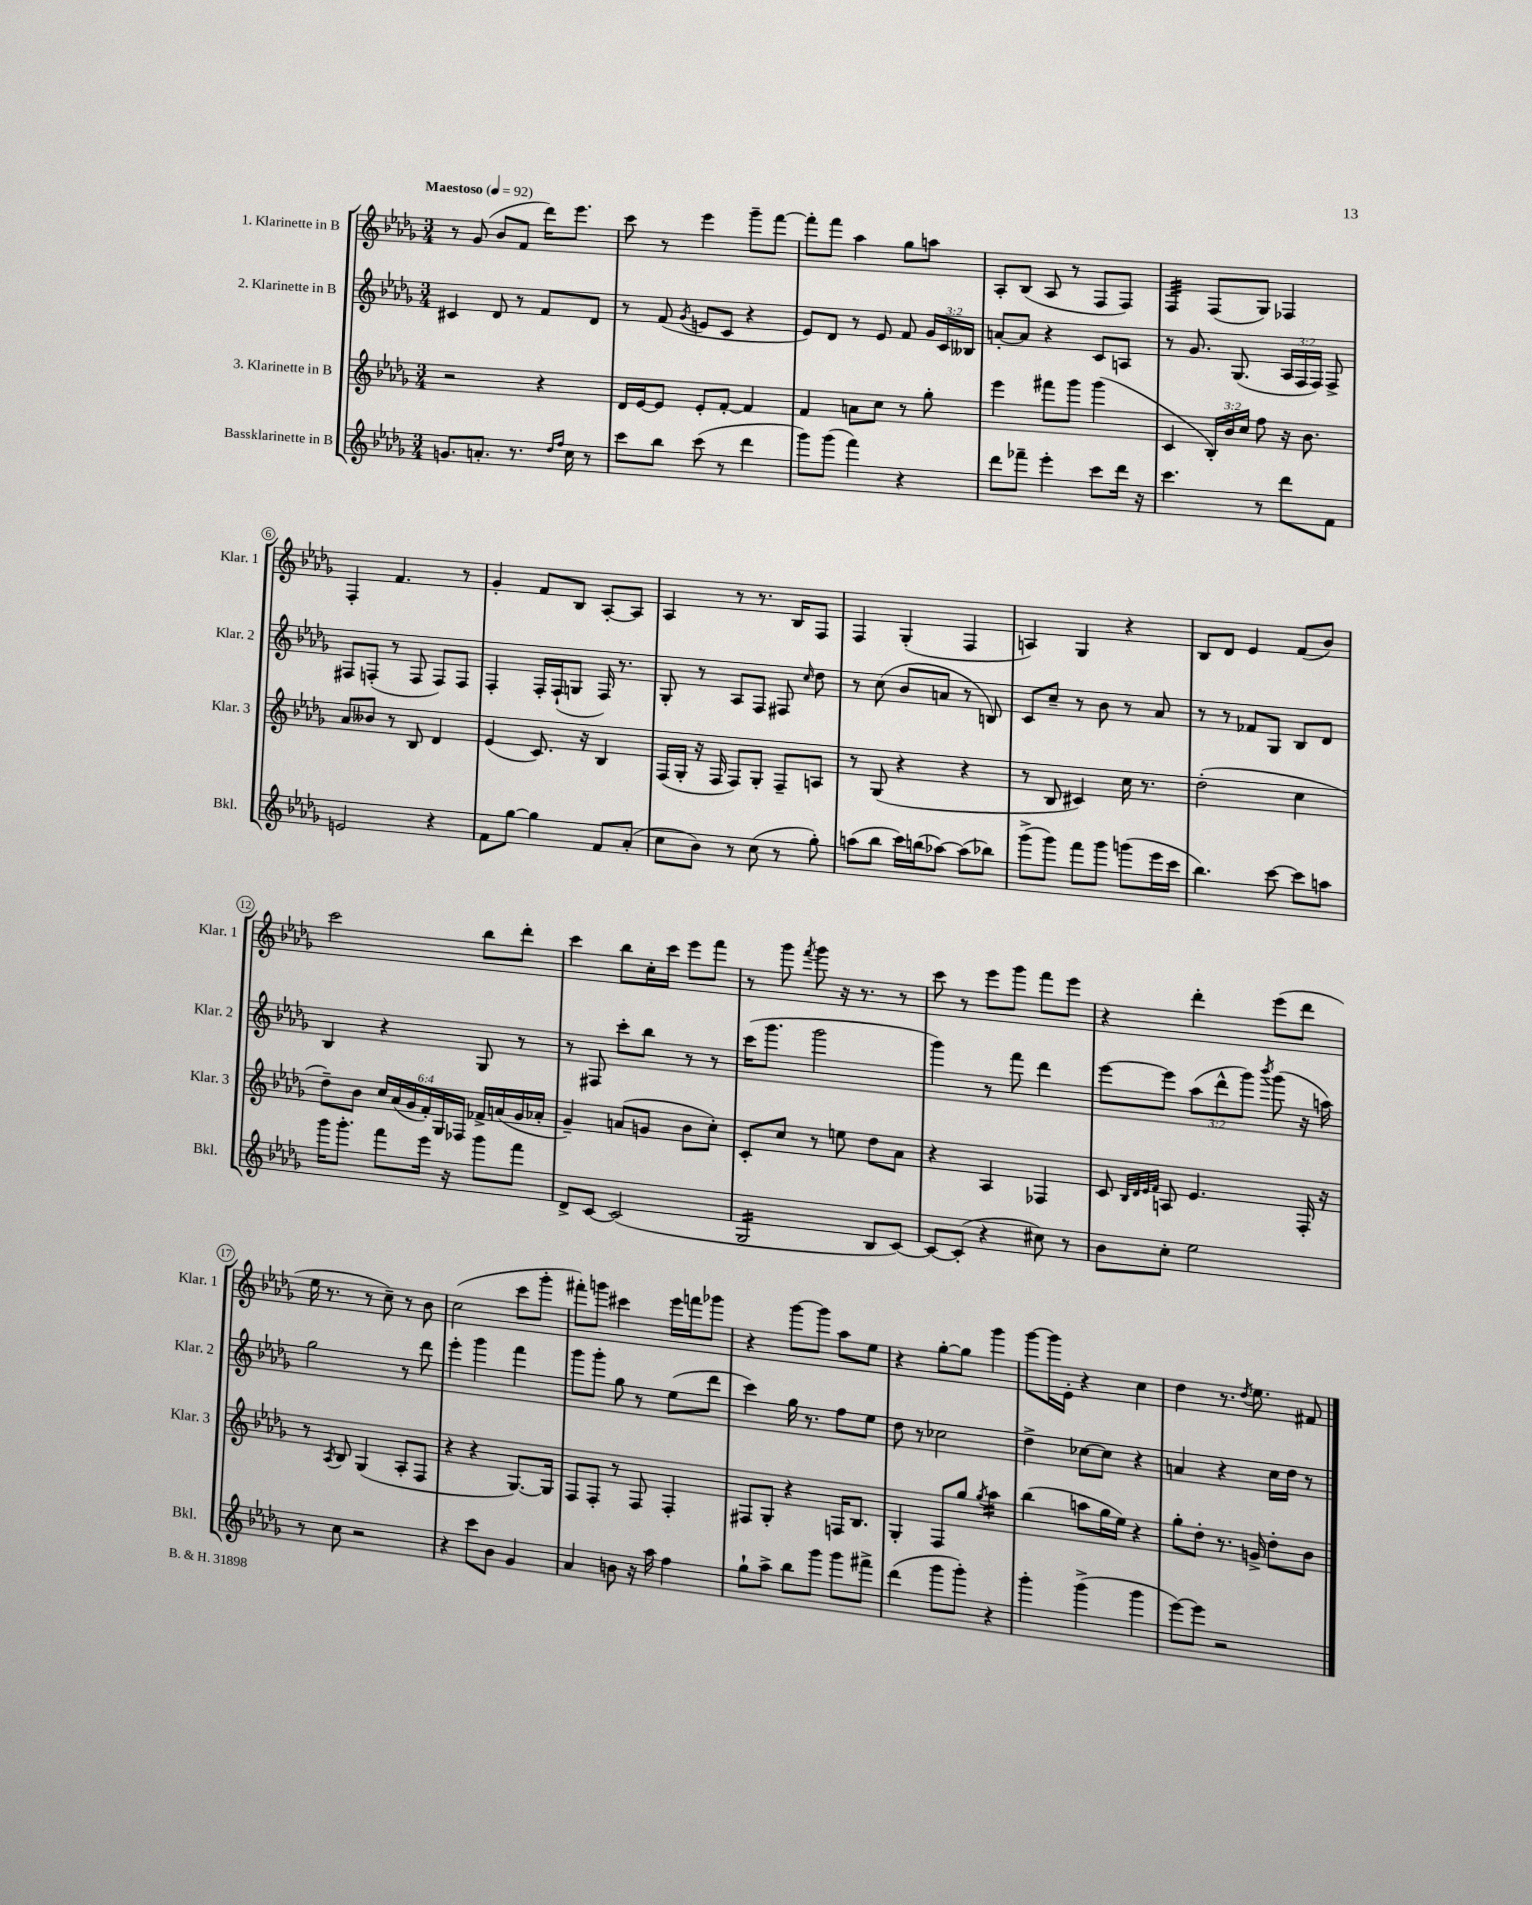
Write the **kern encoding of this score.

**kern	**kern	**kern	**kern
*staff4	*staff3	*staff2	*staff1
*clefG2	*clefG2	*clefG2	*clefG2
*k[b-e-a-d-g-]	*k[b-e-a-d-g-]	*k[b-e-a-d-g-]	*k[b-e-a-d-g-]
*M3/4	*M3/4	*M3/4	*M3/4
*MM92	*MM92	*MM92	*MM92
8.g	2r	4c#	8r
.	.	.	(8g-
8.a'	.	.	.
.	.	8d-	8b-
8.r	.	8r	8f
.	4r	8f	16ddd-)
16qqdd-	.	.	.
16qqff	.	.	.
16cc	.	.	8.eee-
8r	.	8d-	.
=	=	=	=
8ccc	16d-	8r	8ccc
.	[16e-	.	.
8bb-	8e-]	(8f	8r
.	.	8qg-	.
(8ccc	8e-'	8e	4eee-
8r	[8f'	8c	.
4ddd-	4f]	4r	8ggg-~
.	.	.	[8fff
=	=	=	=
8ggg-)	4f	8e-)	8fff']
(8ggg-	.	8d-	8fff
4fff)	8a	8r	4aa-
.	8cc	8e-	.
4r	8r	8f	8gg-
.	8gg-'	24g-	8aa
.	.	24c	.
.	.	24B--	.
=	=	=	=
8ddd-	4eee-	[8a'	8A-'
8fff-~	.	8a]	(8B-
4eee-'	8fff#	4r	8A-
.	8ggg-	.	8r
8ccc	(4ggg-	8c	8F
16ddd-	.	8A	8F)
16r	.	.	.
=	=	=	=
4.ccc	4c	8r	4F
.	.	8.g-	.
.	24B-')	.	(8F
.	24b-	.	.
.	.	(8.G-	.
.	24cc	.	.
8r	8ff	.	8G-)
8ddd-	16r	24A-	4F-
.	.	24F	.
.	8.b-	.	.
.	.	24F)	.
8f	.	8F^	.
=	=	=	=
2e	8a-	8F#	4F'
.	8b--	(8F'	.
.	8r	8r	4.f
.	8B-	8F	.
4r	4d-	8F)	.
.	.	8F	8r
=	=	=	=
8f	(4e-	4F'	4g-'
[8gg-	.	.	.
4gg-]	8.c)	16F'	8f
.	.	(16F`	.
.	.	8G	8B-
.	16r	.	.
8f	4B-	16F)	[8A-'
.	.	8.r	.
(8a-'	.	.	8A-]
=	=	=	=
8cc	(16F	8G-'	4A-
.	16G-'	.	.
8b-)	16r	8r	.
.	16F	.	.
8r	8F)	8A-	8r
(8cc	8G-'	8F	8.r
8r	8F~	8F#	.
.	.	.	16B-
.	.	16qqcc	.
8gg-')	8A	8dd-	8F
=	=	=	=
(8aa	8r	8r	4F
8bb-	(8G-	(8cc	.
16ccc)	4r	8b-	(4G-'
(16bb	.	.	.
[8aa-)	.	8a	.
(8aa-]	4r	8r	4F
8bb-)	.	8B)	.
=	=	=	=
(8ggg-^	8r	8c	4A)
8ggg-)	8B-	8cc~	.
8fff	4c#)	8r	4G-
8ggg-	.	8b-	.
(8ggg	16cc	8r	4r
.	8.r	.	.
16eee-	.	8a-	.
16ccc	.	.	.
=	=	=	=
4.bb-)	(2dd-'	8r	8B-
.	.	8r	8d-
.	.	8f-	4e-
[8ccc	.	8G-	.
8ccc]	4cc	8B-	(8f
8aa	.	8d-	8b-)
=	=	=	=
16ggg-	8dd-~)	4B-	2ccc
8.ggg-'	.	.	.
.	8b-	.	.
8fff	24cc	4r	.
.	(24a-	.	.
.	24g-	.	.
16eee-	24f')	.	.
.	24G-	.	.
16r	.	.	.
.	24F-	.	.
8ggg-	16f-^	8G-	8bb-
.	(16a	.	.
8fff	16g-	8r	8ddd-'
.	16a-'	.	.
=	=	=	=
8d-^	4g-~)	8r	4ccc
[8c	.	8F#	.
(2c]	(8a	8ccc'	8bb-
.	8g	8bb-	16cc'
.	.	.	16ccc
.	8b-	8r	8eee-
.	8cc')	8r	8fff
=	=	=	=
2G-	8c'	(16ccc	8r
.	.	8.ggg-	.
.	8cc	.	8ggg-
.	.	.	8qfff
.	8r	2ggg-	8ggg-
.	8ee	.	16r
.	.	.	8.r
8B-	8dd-	.	.
[8c)	8a-	.	8r
=	=	=	=
8c_	4r	4ggg-)	8ccc
(8c']	.	.	8r
4r	4A-	8r	8eee-
.	.	8fff	8ggg-
8cc#)	4F-	4ddd-	8fff
8r	.	.	8eee-
=	=	=	=
8b-	8c	[8eee-	4r
.	32qqB-	.	.
.	32qqd-	.	.
.	32qqe-	.	.
.	32qqf	.	.
8cc'	8A	8eee-]	.
2ee-	4.e-	(12aa-	4ddd-'
.	.	12ddd-^^	.
.	.	12ggg-)	.
.	.	8qbbb-	.
.	.	(8ggg-	(8eee-
.	16F'	16r	8ddd-
.	16r	16aa)	.
=	=	=	=
8r	8r	2gg-	16ee-
.	.	.	8.r
.	8qA-	.	.
8cc	8B-	.	.
2r	(4G-	.	8r
.	.	.	8cc~)
.	8A-'	8r	8r
.	8F	8ddd-	8b-
=	=	=	=
4r	4r	4eee-'	(2cc
8ccc	4r	4ggg-	.
8b-	.	.	.
4g-	[8.G-)	4fff	8ccc
.	.	.	8ggg-'
.	16G-]	.	.
=	=	=	=
4a-	8F	8ggg-	8fff#')
.	8F'	8ggg-'	8ggg
8b	8r	8gg-	4ccc#
16r	8F	8r	.
16aa-	.	.	.
4ff	4F'	(8ee-	16eee-
.	.	.	16fff
.	.	8ddd-	8ggg-
=	=	=	=
8gg-`	8F#	4ccc)	4r
8aa-^	8G-'	.	.
8bb-	4r	16gg-	[8ggg-
.	.	8.r	.
8ggg-	.	.	8ggg-]
8ggg-	16F	8ff	8aa-
.	8.B-	.	.
8fff#^	.	8ee-	8ee-
=	=	=	=
(4ddd-	4G-'	8dd-	4r
.	.	8r	.
8ggg-	8F	2cc-	[8gg-'
8ggg-')	8gg-	.	8gg-]
.	8qgg-	.	.
4r	4aa-	.	4ggg-
=	=	=	=
4ggg-'	(4bb-	4dd-^	[8ggg-
.	.	.	16ggg-]
.	.	.	16e-'
(4ggg-^	8aa	[8cc-	4r
.	16gg-	8cc-]	.
.	16ee-)	.	.
4ggg-	4r	4r	4cc
=	=	=	=
[8eee-)	8gg-'	4a	4dd-
8eee-]	8dd-'	.	.
2r	8.r	4r	8.r
.	.	.	8qdd-
.	16g^	.	8.ee-
.	8dd-'	16cc	.
.	.	16dd-	.
.	8b-	8r	8f#
==	==	==	==
*-	*-	*-	*-
